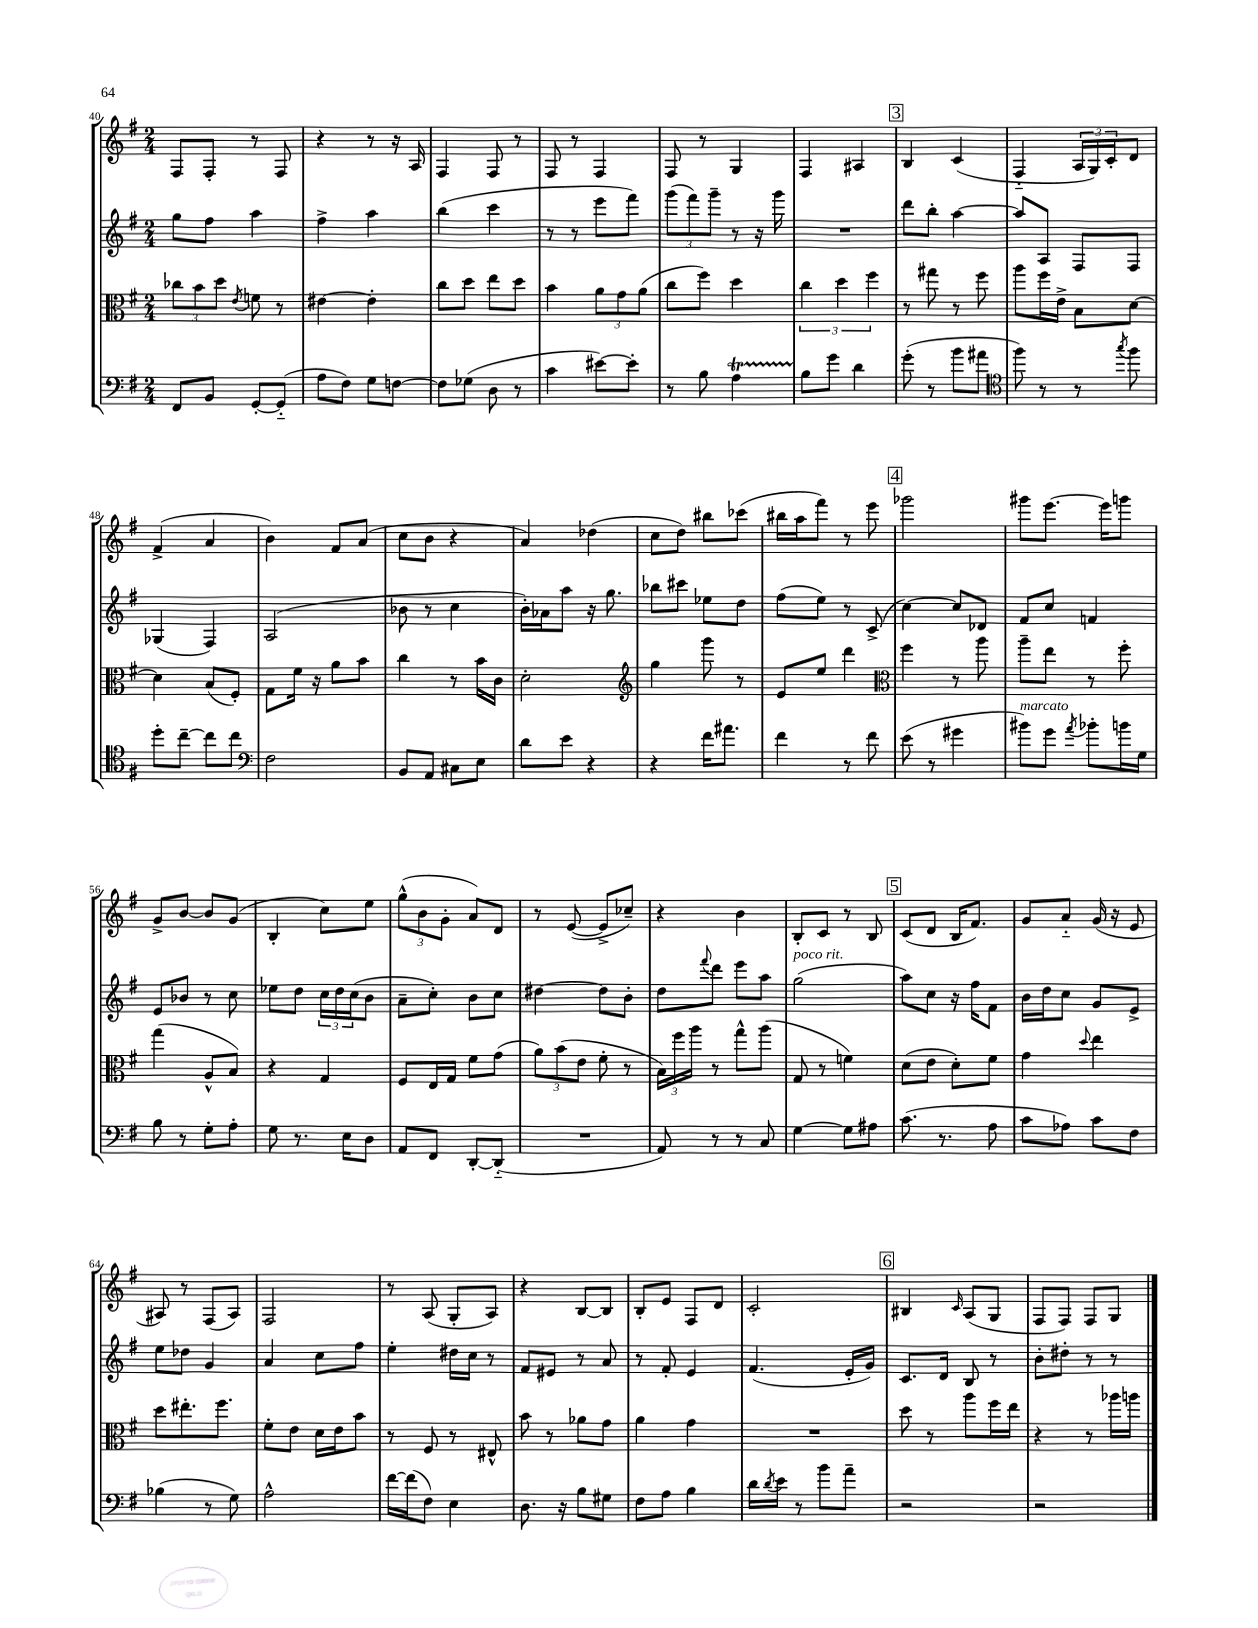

**kern	**kern	**kern	**kern
*staff4	*staff3	*staff2	*staff1
*clefF4	*clefC3	*clefG2	*clefG2
*k[f#]	*k[f#]	*k[f#]	*k[f#]
*M2/4	*M2/4	*M2/4	*M2/4
8FF#	12cc-	8gg	8F#
.	12b	.	.
8BB	.	8ff#	8F#'
.	12dd	.	.
.	8qe	.	.
[8GG'	8f	4aa	8r
(8GG'~]	8r	.	8F#
=	=	=	=
8A	[4e#	4ff#^	4r
8F#)	.	.	.
8G	4e#']	4aa	8r
[8F	.	.	16r
.	.	.	16A
=	=	=	=
8F]	8cc	(4bb	4F#
(8G-	8dd	.	.
8D	8ee	4ccc	8F#
8r	8dd	.	8r
=	=	=	=
4c	4b	8r	8F#
.	.	8r	8r
[8e#)	12a	8eee	4F#
.	12g	.	.
8e#']	.	8fff#)	.
.	(12a	.	.
=	=	=	=
8r	8cc	(12ggg	8F#
.	.	12fff#)	.
8B	8ff#)	.	8r
.	.	12ggg~	.
4A	4dd	8r	4G
.	.	16r	.
.	.	16ggg	.
=	=	=	=
8B	6cc	2r	4F#
8g	.	.	.
.	6dd	.	.
4d	.	.	4A#
.	6ff#	.	.
=	=	=	=
(8g'	8r	8ddd	4B
8r	8gg#	8bb'	.
8b	8r	[4aa	(4c
8a#	8ff#	.	.
=	=	=	=
*clefC4	*	*	*
8ff#)	8aa	8aa]	4F#'~
8r	16ff#	8A	.
.	16e^	.	.
8r	8B	8F#	24A
.	.	.	24G)
.	.	.	24c'
8qgg	.	.	.
8ff#	[8d	8F#	8d
=	=	=	=
8dd'	4d]	(4G-	(4f#^
[8cc~	.	.	.
8cc]	(8B	4F#)	4a
8cc	8F#')	.	.
=	=	=	=
*clefF4	*	*	*
2F#	8G	(2A	4b)
.	16f#	.	.
.	16r	.	.
.	8a	.	8f#
.	8b	.	(8a
=	=	=	=
8BB	4cc	8b-	8cc
8AA	.	8r	8b
8C#	8r	4cc	4r
8E	16b	.	.
.	16c	.	.
=	=	=	=
8d	2d'	16b')	4a)
.	.	16a-	.
8e	.	8aa	.
4r	.	16r	(4dd-
.	.	8.gg	.
=	=	=	=
*	*clefG2	*	*
4r	4gg	8bb-	8cc
.	.	8ccc#	8dd)
16f#	8ggg	8ee-	8bb#
8.a#	.	.	.
.	8r	8dd	(8ccc-
=	=	=	=
4f#	8e	(8ff#	16bb#
.	.	.	16aa
.	8ee	8ee)	8fff#)
8r	4ddd	8r	8r
8f#	.	(8c^	8eee
=	=	=	=
*	*clefC3	*	*
(8e	4ff#	[4cc)	2ggg-
8r	.	.	.
4g#	8r	8cc]	.
.	8aa	8d-	.
=	=	=	=
8b#)	8aa~	8f#	8ggg#
8g	8ee	8cc	[8.eee
8qa	.	.	.
8b-'	8r	4f	.
.	.	.	16eee]
16b	8ff#'	.	8ggg
16G	.	.	.
=	=	=	=
8B	(4gg	8e	8g^
8r	.	8b-	[8b
8G'	8A^^	8r	8b]
8A'	8B)	8cc	(8g
=	=	=	=
8G	4r	8ee-	4B'
8.r	.	8dd	.
.	4G	24cc	8cc)
.	.	24dd	.
16E	.	.	.
.	.	(24cc	.
8D	.	8b	8ee
=	=	=	=
8AA	8F#	8a~	(12gg^^
.	.	.	12b
8FF#	16E	8cc')	.
.	.	.	12g'
.	16G	.	.
[8DD'	8f#	8b	8a)
(8DD'~]	(8g	8cc	8d
=	=	=	=
2r	12a)	[4dd#	8r
.	(12b	.	.
.	.	.	([8e
.	12e	.	.
.	8f#'	8dd#]	8e^]
.	8r	8b'	8cc-~)
=	=	=	=
8AA)	24B)	8dd	4r
.	24ff#	.	.
.	24aa	.	.
.	.	8qqfff#	.
8r	8r	8ddd	.
8r	8gg^^	8eee	4b
8C	(8aa	8aa	.
=	=	=	=
[4G	8G	(2gg	8B'
.	8r	.	8c
8G]	4f)	.	8r
8A#	.	.	8B
=	=	=	=
(8.c	(8d	8aa)	(8c
.	8e	8cc	8d
8.r	.	.	.
.	8d')	16r	16B
.	.	16ff#	8.f#)
8A	8f#	8f#	.
=	=	=	=
8c	4g	16b	8g
.	.	16dd	.
8A-)	.	8cc	8a'~
.	8qqdd	.	.
8c	4ee	8g	(16g
.	.	.	16r
8F#	.	8e^	8e
=	=	=	=
(4B-	8dd	8ee	8A#)
.	8.ee#'	8dd-	8r
8r	.	4g	(8F#
.	8.ff#	.	.
8G)	.	.	8A#)
=	=	=	=
2A^^	8f#'	4a	2F#
.	8e	.	.
.	16d	8cc	.
.	16e	.	.
.	8b	8ff#	.
=	=	=	=
[16f#	8r	4ee'	8r
(16f#]	.	.	.
8F#)	8F#	.	(8A
4E	8r	16dd#	8G'
.	.	16cc	.
.	8E#^^	8r	8A)
=	=	=	=
8.D	8b	8f#	4r
.	8r	8e#	.
16r	.	.	.
8B	8a-	8r	[8B
8G#	8g	8a	8B]
=	=	=	=
8F#	4a	8r	8B'
8A	.	8f#'	8e
4B	4g	4e	8F#
.	.	.	8d
=	=	=	=
16d	2r	(4.f#	2c'
8qd	.	.	.
16e	.	.	.
8r	.	.	.
8b	.	.	.
8a~	.	16e'	.
.	.	16g)	.
=	=	=	=
2r	8dd	8.c	4B#
.	8r	.	.
.	.	16d	.
.	.	.	16qqc
.	8aa	8B	(8A
.	16ff#	8r	8G
.	16ee	.	.
=	=	=	=
2r	4r	8b'	8F#
.	.	8dd#'	8F#)
.	8r	8r	8F#
.	16aa-	8r	8G
.	16aa	.	.
==	==	==	==
*-	*-	*-	*-
